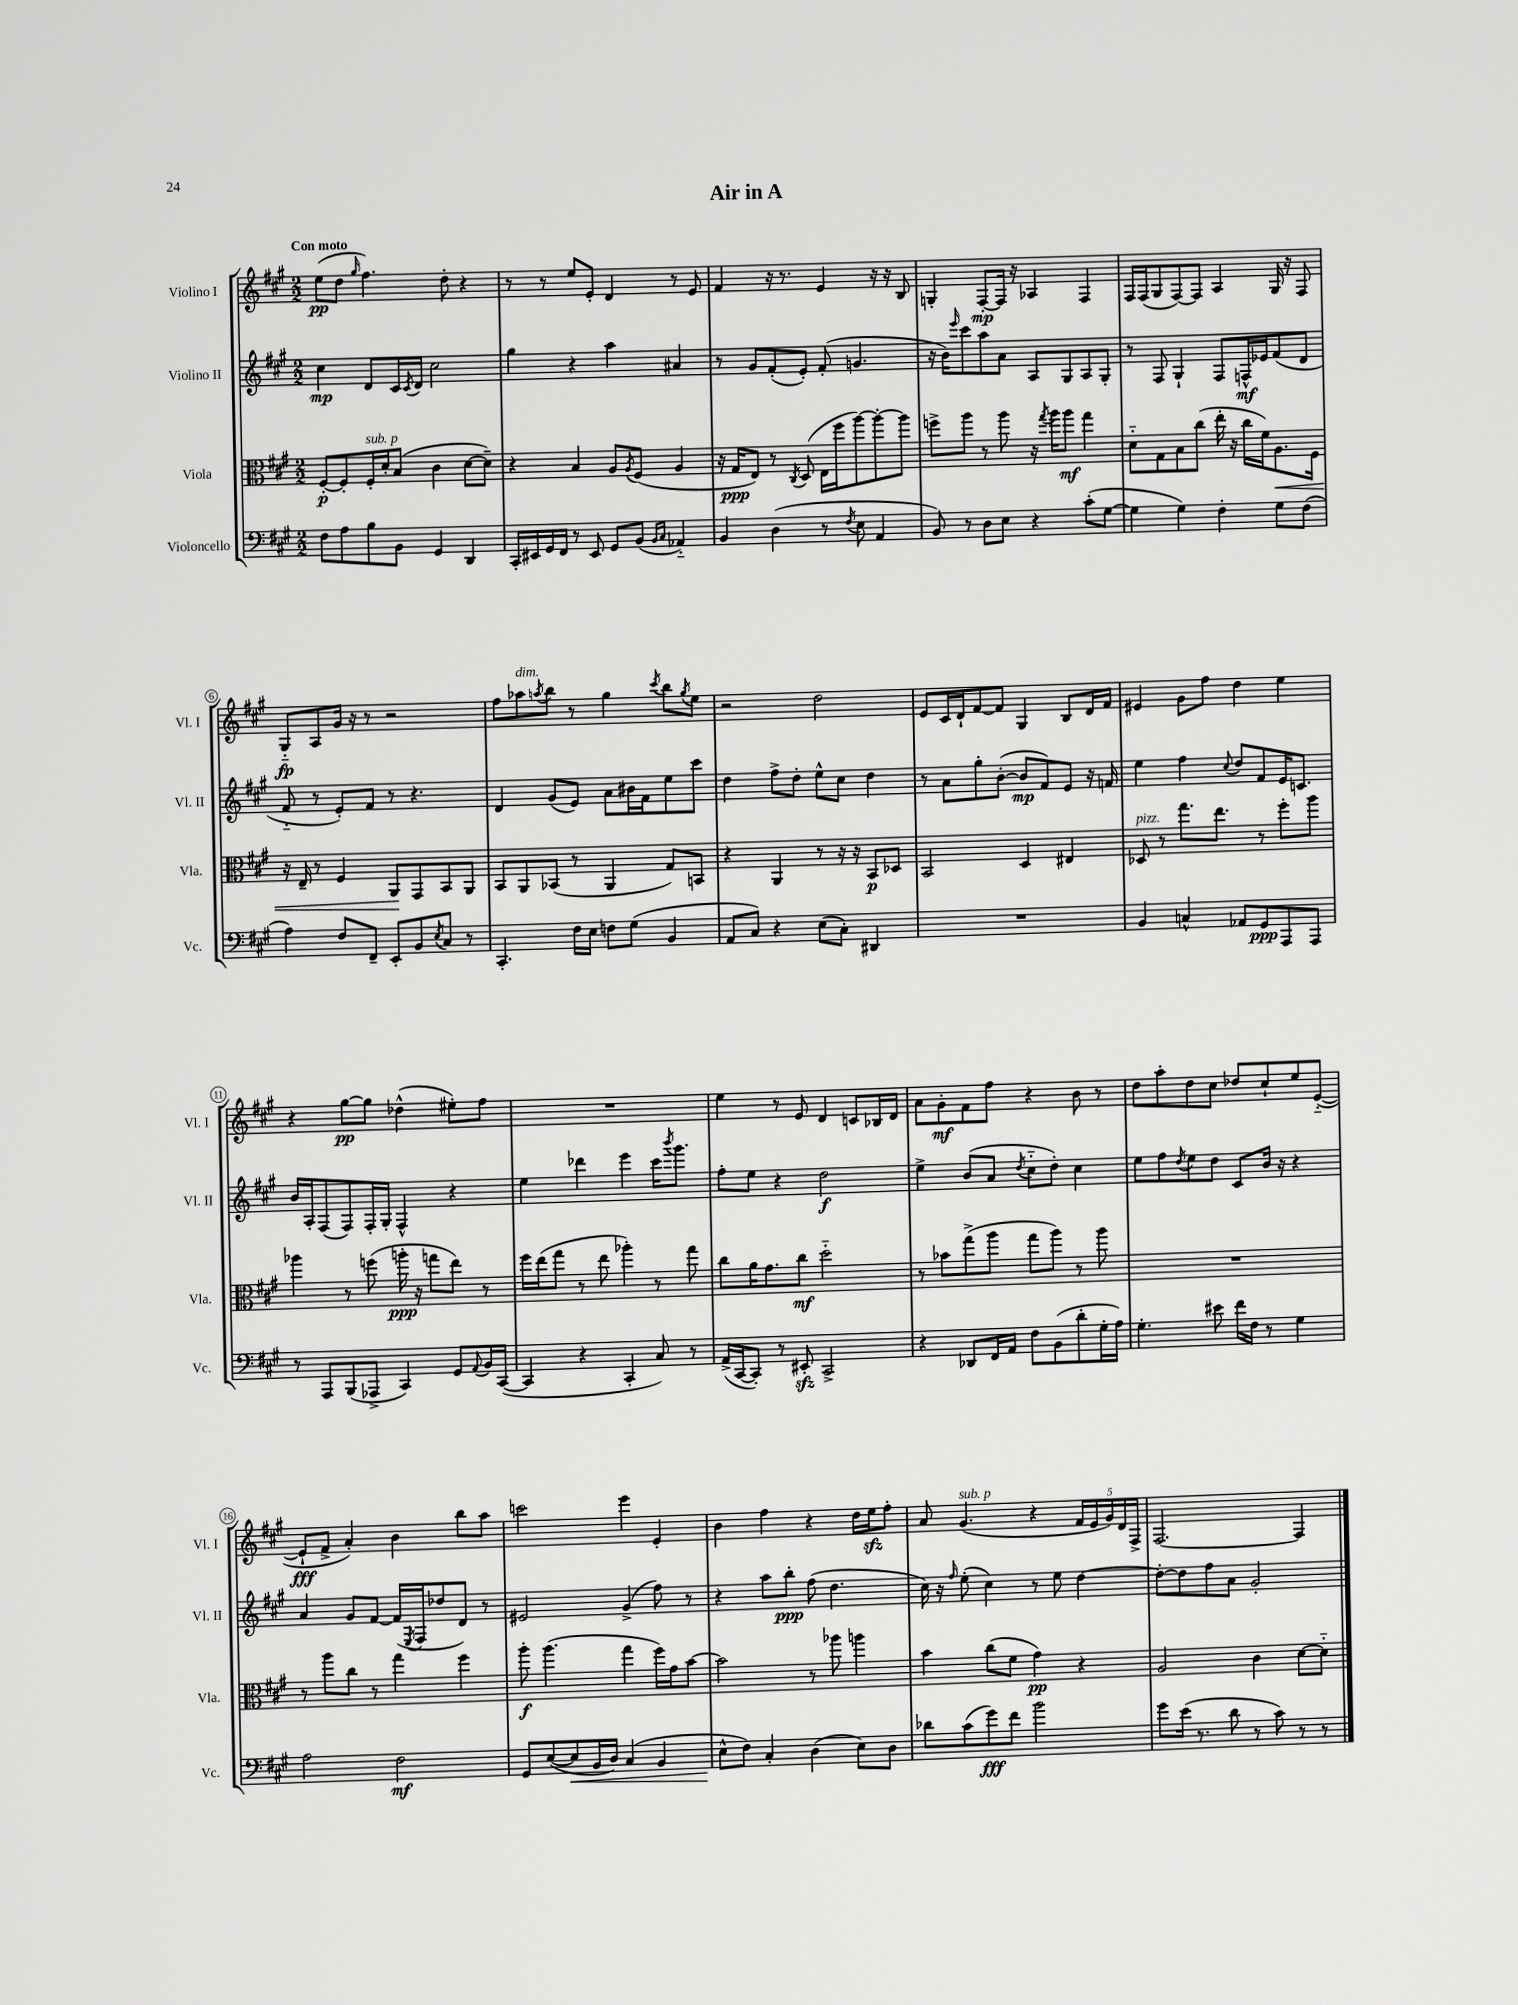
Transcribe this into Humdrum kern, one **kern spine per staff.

**kern	**kern	**kern	**kern
*staff4	*staff3	*staff2	*staff1
*clefF4	*clefC3	*clefG2	*clefG2
*k[f#c#g#]	*k[f#c#g#]	*k[f#c#g#]	*k[f#c#g#]
*M2/2	*M2/2	*M2/2	*M2/2
8F#	[8F#'	4cc#	(8ee
8A	8F#']	.	8dd
.	.	.	16qqgg#
8B	16F#'	8d	4.ff#)
.	16d'	.	.
8BB	(8B	16c#	.
.	.	8qc#	.
.	.	16d	.
4GG#	4c#	2cc#	.
.	.	.	8dd'
4DD	[8d	.	4r
.	8d~])	.	.
=	=	=	=
16CC#'	4r	4gg#	8r
16EE#	.	.	.
16GG#	.	.	8r
16FF#	.	.	.
8r	4B	4r	8ee
8EE#	.	.	8e'
8GG#	8A	4aa	4d
.	8qA	.	.
(8BB	(8F#	.	.
16qqBB	.	.	.
16qqC#	.	.	.
4AA-'~)	4A	4a#	8r
.	.	.	8e
=	=	=	=
4BB	16r	8r	4f#
.	16G#	.	.
.	8E)	8g#	.
(4D	8r	(8f#'	16r
.	.	.	8.r
.	8qC#	.	.
.	(8D	8e')	.
8r	16E	(8f#'	4e
.	16ff#	.	.
8qF#	.	.	.
8E	[8aa)	4.g	.
4AA	8aa'_	.	16r
.	.	.	16r
.	8aa]	.	8B
=	=	=	=
8BB)	8ff^	16r	4G'
.	.	16b)	.
.	.	16qqeee	.
8r	8aa	8ccc#	.
8D	8r	8aa	[8F#'
8E	8aa	8a	16F#]
.	.	.	16r
4r	16r	8A	4A-
.	8qgg#	.	.
.	16aa	.	.
.	8aa	8G#	.
(8c#'	4gg#	8A	4F#
[8G#	.	8G#'	.
=	=	=	=
4G#]	8d'~	8r	16F#
.	.	.	(16F#
.	8G#	8F#	8G#
4G#)	8B	4G#`	[8F#)
.	(8cc#	.	8F#]
4F#'	16ee'	8F#	4A
.	16r	.	.
.	16cc#	16F^^	.
.	16f#)	16e-	.
8G#	8.A	(8f#	16G#
.	.	.	16r
(8F#	.	8d	8F#
.	16F#	.	.
=	=	=	=
4A)	16r	8f#'~	8G#'~
.	16E~	.	.
.	8r	8r	8A
8F#	4F#	8e')	16g#
.	.	.	16r
8FF#~	.	8f#	8r
8EE'	8AA	8r	2r
8BB	8GG#	4.r	.
8qE	.	.	.
8C#	8BB	.	.
8r	8AA	.	.
=	=	=	=
4.CC#'	8BB	4d	8ff#
.	8AA	.	8aa-
.	.	.	8qaa
.	(8BB-	(8g#	8bb
16F#	8r	8e)	8r
16E	.	.	.
8F	4AA	8a	4gg#
(8G#	.	16b#	.
.	.	16f#	.
.	.	.	8qccc#
4BB	8G#)	8ee	8bb
.	.	.	8qgg#
.	8BB	8ccc#	8ee
=	=	=	=
8AA	4r	4dd	2r
8C#)	.	.	.
4r	4AA	8ff#^	.
.	.	8dd'	.
(8E	8r	8ee^^	2dd
8C#')	16r	8cc#	.
.	16r	.	.
4DD#	8BB	4dd	.
.	8D-	.	.
=	=	=	=
1r	2BB	8r	8e
.	.	8a	16c#
.	.	.	16d`
.	.	8gg#'	[8f#
.	.	([8b'	8f#]
.	4D	8b]	4G#
.	.	8f#)	.
.	4E#	8e	8B
.	.	16r	16d
.	.	16f	16f#
=	=	=	=
4BB	8D-	4ee	4e#
.	8r	.	.
4C^^	8.gg#	4ff#	8g#
.	.	.	8ff#
.	8.ee	.	.
.	.	8qqcc#	.
8AA-	.	8dd	4dd
8GG#	8r	8f#	.
8AAA	8ff#'	16e	4ee
.	.	8.c	.
8AAA	8aa	.	.
=	=	=	=
8r	4aa-	16b	4r
.	.	16A'	.
8AAA	.	(8F#	.
(8BBB	8r	8F#)	[8gg#
8AAA-^	(8ff	16F#'	8gg#]
.	.	16G#'	.
4CC#)	16aa'	4F#^^	(4dd-^^
.	16r	.	.
.	8gg	.	.
8GG#	8ee)	4r	8ee#')
8qqAA	.	.	.
16BB	8r	.	8ff#
([16CC#	.	.	.
=	=	=	=
4CC#]	16ff#	4ee	1r
.	(16ee	.	.
.	8gg#	.	.
4r	8r	4ddd-	.
.	8ee	.	.
4CC#'	4aa-')	4eee	.
8C#)	8r	16ccc#	.
.	.	8qbbb	.
.	.	8.ggg#	.
8r	8gg#	.	.
=	=	=	=
(16AA^	8cc#	8ff#'	4ee
[16CC#	.	.	.
8CC#'])	16a	8ee	.
.	8.g#	.	.
8r	.	4r	8r
8EE#'	8cc#	.	8e
2CC#^	2dd'~	2dd	4d
.	.	.	8c
.	.	.	16B-
.	.	.	16d
=	=	=	=
4r	8r	4ee^	8a
.	8b-	.	8g#'
8DD-	(8gg#^	(8b	8f#
16FF#	8aa	8a	8ff#
16AA	.	.	.
.	.	8qdd	.
8F#	8gg#	8cc#'~	4r
(8BB	8aa)	8dd')	.
8d'	8r	4cc#	8b
16G#'	8aa	.	8r
16A)	.	.	.
=	=	=	=
4.G#'	1r	8ee	8dd
.	.	8ff#	8aa'
.	.	8qdd	.
.	.	8ee	8dd
8e#	.	8dd	8cc#
16f#	.	8c#	8dd-
16F#	.	.	.
8r	.	16b	8cc#`
.	.	16r	.
4G#	.	4r	8ee
.	.	.	([8e'~
=	=	=	=
2A	8r	4a	8e`]
.	8aa	.	8f#^
.	8cc#	8g#	4a')
.	8r	[8f#	.
2F#	4gg#	(16f#]	4b
.	.	8qE	.
.	.	16F#	.
.	.	8dd-	.
.	4ff#	8d)	8bb
.	.	8r	8aa
=	=	=	=
8GG#	8aa'	2e#	2ccc
([8E	(4.aa	.	.
8E]	.	.	.
16BB	.	.	.
16D)	.	.	.
(4C#	4gg#	(4g#^	4eee
4BB	16ff#)	8ff#)	4e'
.	16g#	.	.
.	[8b	8r	.
=	=	=	=
8E^^	2b]	4r	4b
8F#)	.	.	.
4C#'	.	8aa	4ff#
.	.	8bb'	.
(4D	8r	(8ff#	4r
.	8aa-	4.dd	.
8E)	4aa	.	16dd
.	.	.	16ee
8D	.	.	8ff#'
=	=	=	=
8d-	4b	16cc#)	8a
.	.	16r	.
.	.	16qqff#	.
(8c#	.	(8ee'	(4.g#
8g#)	(8cc#	4cc#)	.
8f#	8f#	.	.
2b	4g#)	8r	4r
.	.	8ee	.
.	4r	[4dd	20f#
.	.	.	20e
.	.	.	20g#)
.	.	.	20d
.	.	.	20F#^
=	=	=	=
8g#	2A	8dd'_	[2.F#
(16e	.	8dd]	.
8.r	.	.	.
.	.	8ff#	.
8d	.	8a	.
8r	4c#	2g#'	.
8c#)	.	.	.
8r	[8d	.	4F#]
8r	8d'~]	.	.
==	==	==	==
*-	*-	*-	*-
